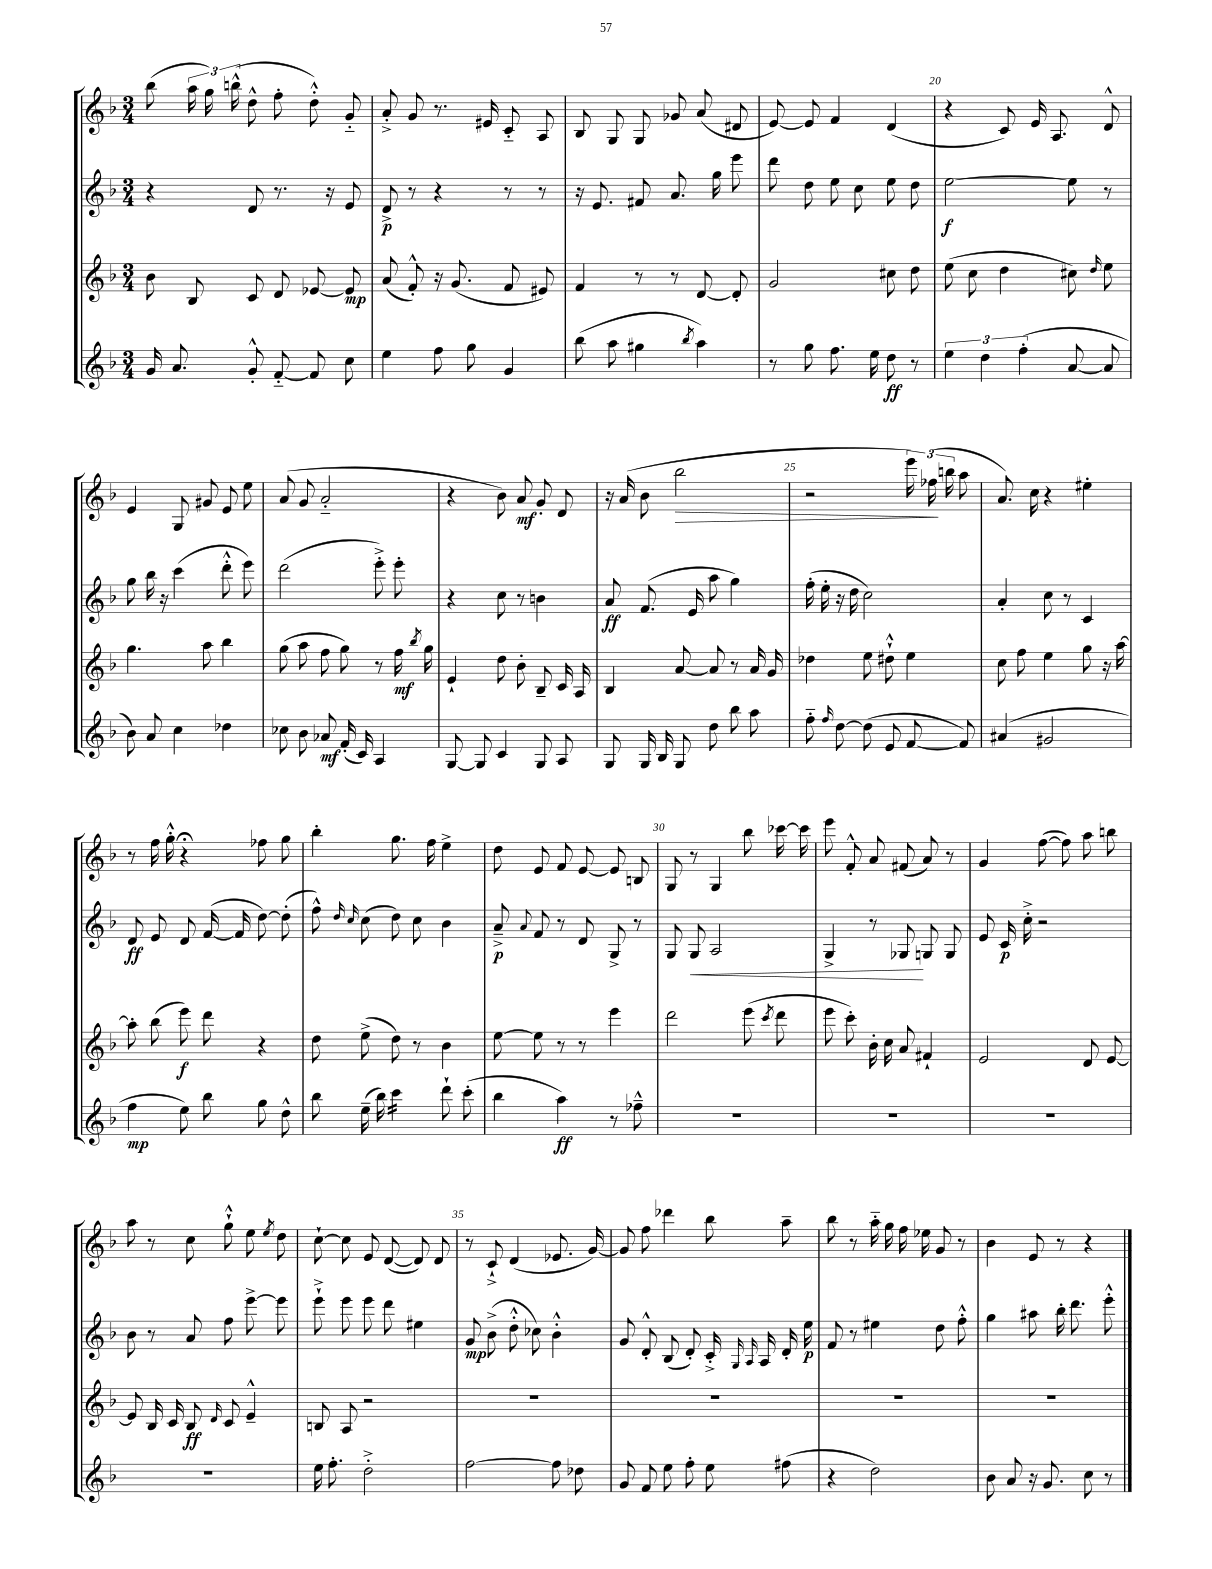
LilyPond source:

<<
\new StaffGroup <<
\new Staff = "s0" {
    \clef treble \key f \major \numericTimeSignature \time 3/4
    \autoBeamOff bes''8( \tuplet 3/2 { a''16 g''16) b''16-^( } d''8-^ f''8-. d''8-.-^) g'8-_ |
    a'8-.-> g'8 r8. eis'16 c'8-_ a8 |
    bes8 g8 g8 ges'8 a'8( dis'8 |
    e'8~) e'8 f'4 d'4( |
    r4 c'8) e'16 a8. d'8-^ |
    e'4 g8 gis'8 e'8 e''8 |
    a'8( g'8 a'2-_ |
    r4 bes'8) a'8\mf g'8-. d'8 |
    r16 a'16( bes'8 bes''2\> |
    r2 \tuplet 3/2 { e'''16) fes''16\!( b''16 } a''8 |
    a'8.) c''16 r4 eis''4-. |
    r8 f''16 g''16-.-^ r4\fermata fes''8 g''8 |
    bes''4-. g''8. f''16 e''4-> |
    d''8 e'8 f'8 e'8~ e'8 b8 |
    g8 r8 g4 bes''8 ces'''16~ ces'''16 |
    e'''8 f'8-.-^ a'8 fis'8( a'8) r8 |
    g'4 f''8~( f''8) a''8 b''8 |
    a''8 r8 c''8 g''8-!-^ e''8 \acciaccatura { e''8 } d''8 |
    c''8~-! c''8 e'8 d'8~( d'8) d'8 |
    r8 c'8-!-> d'4( ees'8. g'16~) |
    g'8 f''8 des'''4 bes''8 a''8-- |
    bes''8 r8 a''16-_ g''16 f''16 ees''16 g'8 r8 |
    bes'4 e'8 r8 r4 \bar "|." |
}
\new Staff = "s1" {
    \clef treble \key f \major \numericTimeSignature \time 3/4
    \autoBeamOff r4 d'8 r8. r16 e'8 |
    d'8->\p r8 r4 r8 r8 |
    r16 e'8. fis'8 a'8. g''16 e'''8 |
    d'''8 d''8 e''8 c''8 e''8 d''8 |
    e''2~\f e''8 r8 |
    g''8 bes''16 r16 c'''4( d'''8-.-^ e'''8) |
    d'''2( e'''8-.->) e'''8-. |
    r4 c''8 r8 b'4 |
    a'8\ff f'8.( e'16 a''8 g''4) |
    f''16-.( e''16-. r16 d''16 c''2) |
    a'4-. c''8 r8 c'4 |
    d'8\ff e'8 d'8 f'16~( f'16 d''8~) d''8-.( |
    f''8-^) \grace { d''16 c''16 } c''8( d''8) c''8 bes'4 |
    a'8--->\p \appoggiatura { a'8 } f'8 r8 d'8 g8-> r8 |
    g8 g8\< a2 |
    g4-> r8 ges8\! g8 g8 |
    e'8 c'16\p c''16-.-> r2 |
    bes'8 r8 a'8 f''8 e'''8~-> e'''8 |
    e'''8-!-> e'''8 e'''8 d'''8 eis''4 |
    g'8\mp bes'8->( d''8-.-^ ces''8) bes'4-.-^ |
    g'8 d'8-.-^ bes8( d'8-.) c'16-.-> \grace { g16 a16 } a16 d'16-. e''16\p |
    f'8 r8 eis''4 d''8 f''8-.-^ |
    g''4 ais''8 bes''16-. d'''8. e'''8-.-^ \bar "|." |
}
\new Staff = "s2" {
    \clef treble \key f \major \numericTimeSignature \time 3/4
    \autoBeamOff bes'8 bes8 c'8 d'8 ees'8~ ees'8\mp |
    a'8( f'8-.-^) r16 g'8.( f'8 eis'8) |
    f'4 r8 r8 d'8~ d'8-. |
    g'2 cis''8 d''8 |
    e''8( c''8 d''4 cis''8) \grace { d''16 } e''8 |
    g''4. a''8 bes''4 |
    g''8( a''8 f''8 g''8) r8 f''16\mf \acciaccatura { bes''8 } g''16 |
    e'4-! d''8 bes'8-. bes8-- c'16 a16 |
    bes4 a'8~ a'8 r8 a'16 g'16 |
    des''4 e''8 dis''8-!-^ e''4 |
    c''8 f''8 e''4 g''8 r16 a''16~ |
    a''8-. bes''8( e'''8\f) d'''8 r4 |
    d''8 e''8->( d''8) r8 bes'4 |
    e''8~ e''8 r8 r8 e'''4 |
    d'''2 e'''8( \acciaccatura { c'''8 } d'''8 |
    e'''8 c'''8-.) bes'16-. c''16 a'8 fis'4-! |
    e'2 d'8 e'8~ |
    e'8 bes16 c'16 bes8\ff \grace { d'16 } c'8 e'4---^ |
    b8 a8 r2 |
    R2. |
    R2. |
    R2. |
    R2. \bar "|." |
}
\new Staff = "s3" {
    \clef treble \key f \major \numericTimeSignature \time 3/4
    \autoBeamOff g'16 a'8. g'8-.-^ f'8~-_ f'8 c''8 |
    e''4 f''8 g''8 g'4 |
    bes''8( a''8 gis''4 \acciaccatura { bes''8 } a''4) |
    r8 g''8 f''8. e''16 d''8\ff r8 |
    \tuplet 3/2 { e''4 d''4 f''4-.( } a'8~ a'8 |
    bes'8) a'8 c''4 des''4 |
    ces''8 bes'8 aes'8\mf f'16-.( c'16) a4 |
    g8~ g8 c'4 g8 a8 |
    g8 g16 bes16 g8 d''8 bes''8 a''8 |
    f''8-_ \grace { f''16 } d''8~ d''8( e'8 f'8~ f'8) |
    ais'4( gis'2 |
    f''4\mp e''8) bes''8 g''8 d''8-^ |
    bes''8 e''16--( bes''16) c'''4:16 d'''8-! c'''8-.( |
    bes''4 a''4\ff) r8 fes''8---^ |
    R2. |
    R2. |
    R2. |
    R2. |
    e''16 f''8.-. d''2-.-> |
    f''2~ f''8 des''8 |
    g'8 f'8 e''8 f''8-. e''8 fis''8( |
    r4 d''2) |
    bes'8 a'8 r16 g'8. c''8 r8 \bar "|." |
}
>>
>>
\layout { \context { \Score currentBarNumber = #16 \override BarNumber.break-visibility = ##(#f #t #t) barNumberVisibility = #(every-nth-bar-number-visible 5) } }
